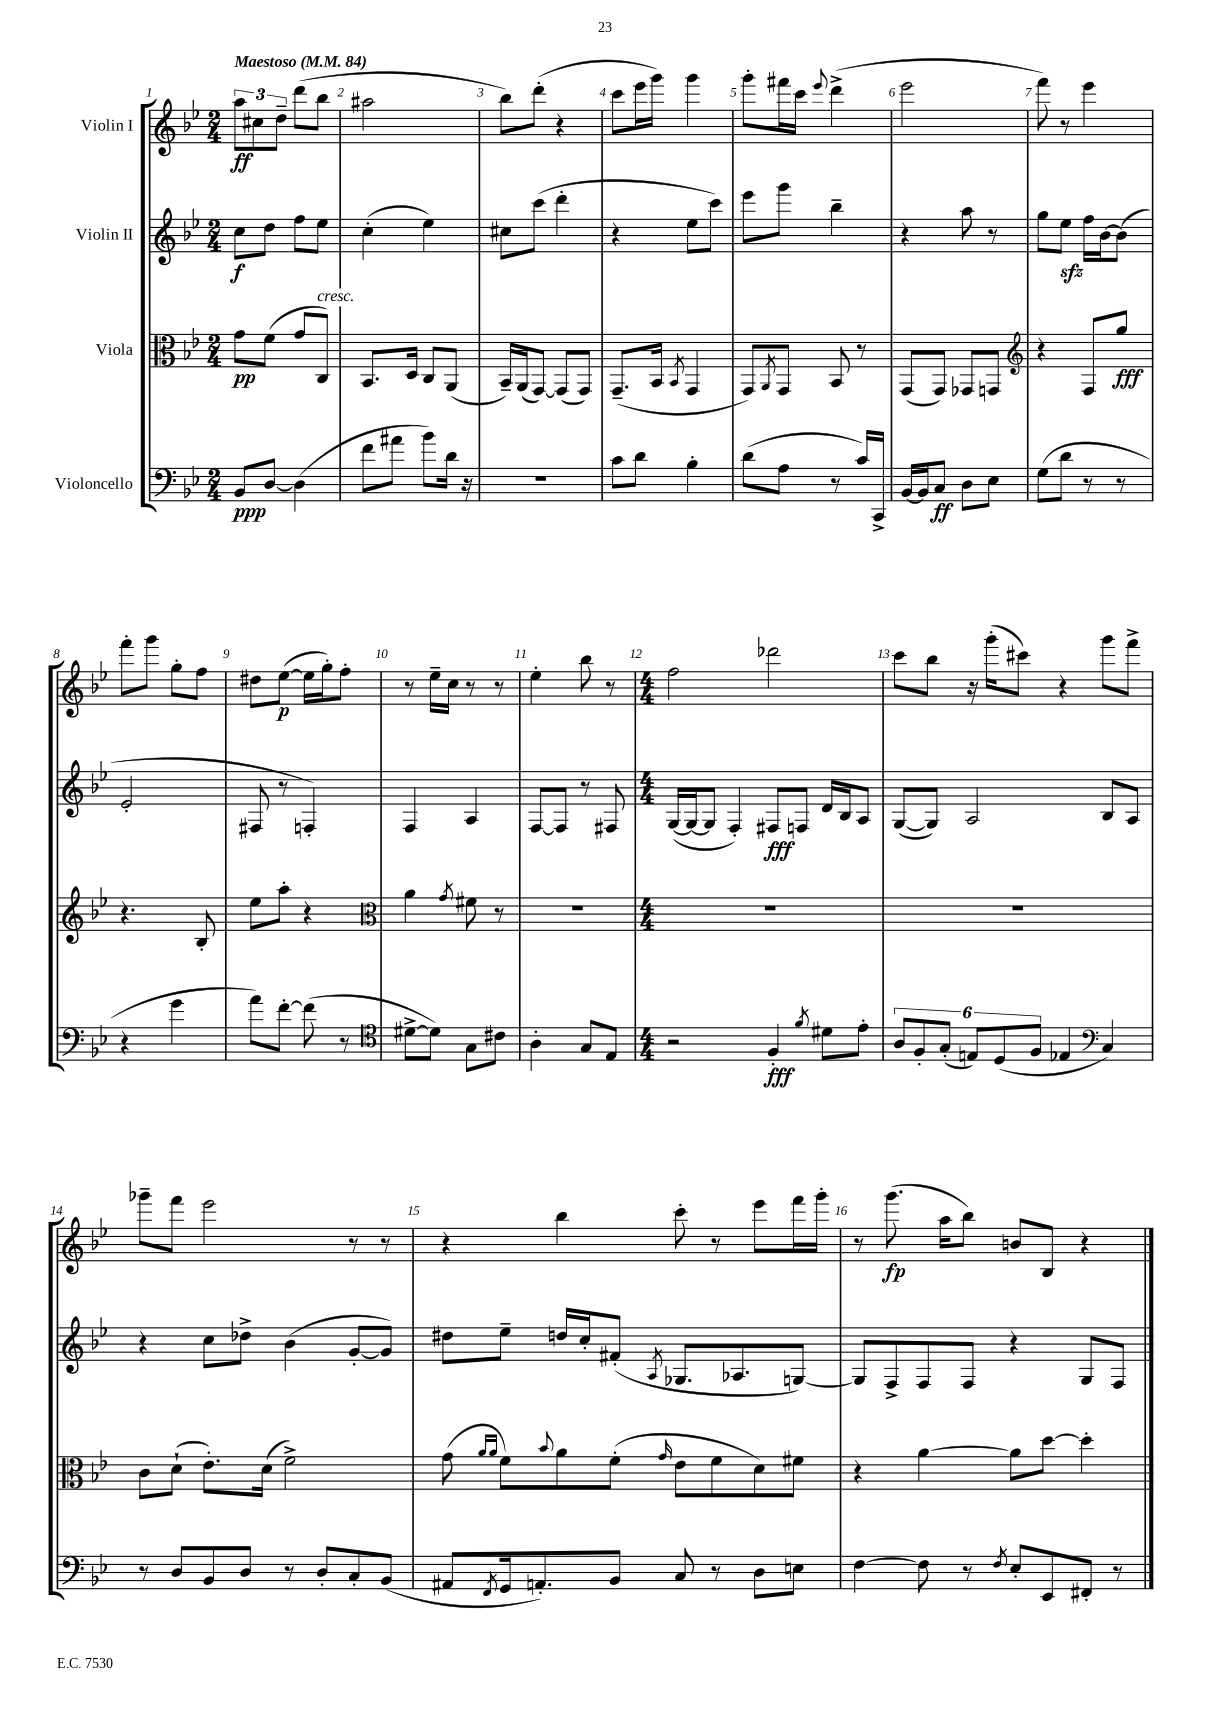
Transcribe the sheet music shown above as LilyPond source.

<<
\new StaffGroup <<
\new Staff = "s0" \with { instrumentName = "Violin I" } {
    \clef treble \key bes \major \numericTimeSignature \time 2/4 \tempo "Maestoso" 4 = 84
    \tuplet 3/2 { a''8\ff cis''8 d''8-- } d'''8( bes''8 |
    ais''2 |
    bes''8) d'''8-.( r4 |
    c'''8 ees'''16 g'''16) g'''4 |
    g'''8-. fis'''16 c'''16 \appoggiatura { ees'''8 } d'''4->( |
    ees'''2 |
    f'''8) r8 ees'''4 |
    f'''8-. g'''8 g''8-. f''8 |
    dis''8 ees''8~\p( ees''16 g''16-.) f''8-. |
    r8 ees''16-- c''16 r8 r8 |
    ees''4-. bes''8 r8 |
    \numericTimeSignature \time 4/4 f''2 des'''2 |
    c'''8 bes''8 r16 g'''16-.( cis'''8) r4 g'''8 f'''8-> |
    ges'''8-- f'''8 ees'''2 r8 r8 |
    r4 bes''4 c'''8-. r8 ees'''8 f'''16 g'''16-. |
    r8 g'''8.\fp( a''16 bes''8) b'8 bes8 r4 \bar "|." |
}
\new Staff = "s1" \with { instrumentName = "Violin II" } {
    \clef treble \key bes \major \numericTimeSignature \time 2/4
    c''8\f d''8 f''8 ees''8 |
    c''4-.( ees''4) |
    cis''8 c'''8( d'''4-. |
    r4 ees''8 c'''8) |
    ees'''8 g'''8 bes''4-- |
    r4 a''8 r8 |
    g''8 ees''8\sfz f''16 bes'16~ bes'8( |
    ees'2-. |
    fis8 r8 f4-.) |
    f4 a4 |
    f8~ f8 r8 fis8 |
    \numericTimeSignature \time 4/4 g16~( g16~ g8 f4-.) fis8\fff f8 d'16 bes16 a8 |
    g8~( g8) a2 bes8 a8 |
    r4 c''8 des''8-> bes'4( g'8~-. g'8) |
    dis''8 ees''8-- d''16 c''16-. fis'8-.( \acciaccatura { a8 } ges8. aes8. g8~) |
    g8 f8-> f8 f8 r4 g8 f8 \bar "|." |
}
\new Staff = "s2" \with { instrumentName = "Viola" } {
    \clef alto \key bes \major \numericTimeSignature \time 2/4
    g'8\pp f'8( g'8 c8^\markup { \italic "cresc." }) |
    bes,8. d16 c8 a,8( |
    bes,16--) a,16( g,8~) g,8( g,8) |
    g,8.--( bes,16 \acciaccatura { bes,8 } g,4 |
    g,8) \acciaccatura { a,8 } g,8 bes,8 r8 |
    g,8( g,8) ges,8 g,8 |
    \clef treble r4 f8 g''8\fff |
    r4. bes8-. |
    ees''8 a''8-. r4 |
    \clef alto a'4 \acciaccatura { g'8 } fis'8 r8 |
    r2 |
    \numericTimeSignature \time 4/4 R1 |
    R1 |
    c'8 d'8-!( ees'8.-.) d'16( f'2->) |
    g'8( \grace { a'16 a'16 } f'8) \appoggiatura { bes'8 } a'8 f'8-.( \grace { g'16 } ees'8 f'8 d'8) fis'8 |
    r4 a'4~ a'8 d''8~ d''4-. \bar "|." |
}
\new Staff = "s3" \with { instrumentName = "Violoncello" } {
    \clef bass \key bes \major \numericTimeSignature \time 2/4
    bes,8\ppp d8~ d4( |
    f'8 ais'8 bes'8) d'16 r16 |
    r2 |
    c'8 d'8 bes4-. |
    d'8( a8 r8 c'16) c,16-> |
    bes,16~ bes,16 c8\ff d8 ees8 |
    g8( d'8 r8 r8 |
    r4 g'4 |
    a'8) f'8~-. f'8( r8 |
    \clef tenor dis'8~-> dis'8) g8 cis'8 |
    a4-. g8 ees8 |
    \numericTimeSignature \time 4/4 r2 f4-.\fff \acciaccatura { f'8 } dis'8 ees'8-. |
    \tuplet 6/4 { a8 f8-. g8-.( e8) d8( f8 } ees4 c4) |
    \clef bass r8 d8 bes,8 d8 r8 d8-. c8-. bes,8( |
    ais,8 \acciaccatura { f,8 } g,16 a,8.-.) bes,8 c8 r8 d8 e8 |
    f4~ f8 r8 \acciaccatura { f8 } ees8-. ees,8 fis,8-. r8 \bar "|." |
}
>>
>>
\layout { \context { \Score \override BarNumber.break-visibility = ##(#f #t #t) barNumberVisibility = #all-bar-numbers-visible } }
